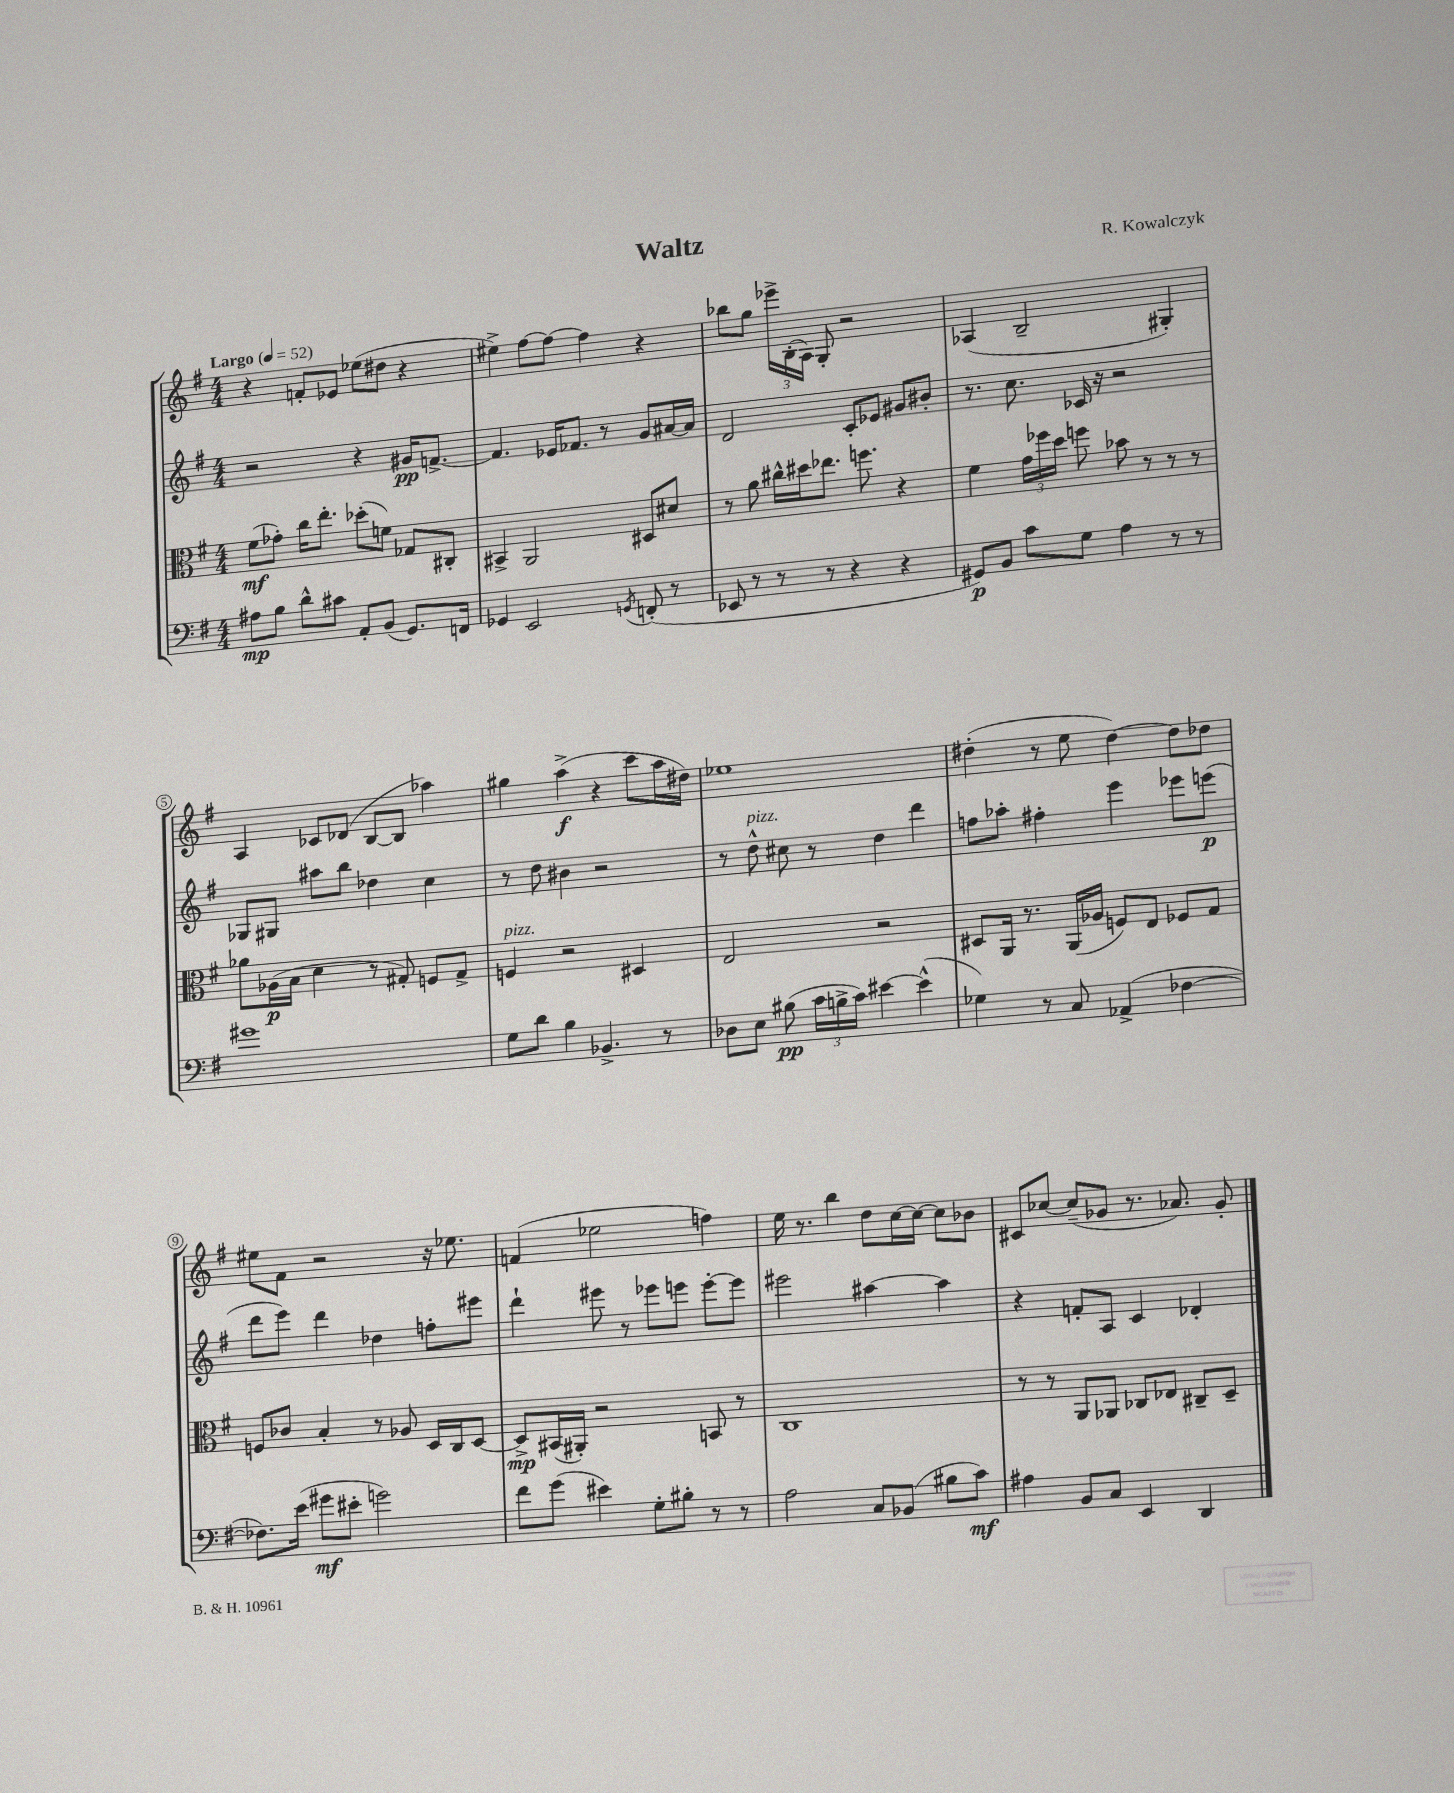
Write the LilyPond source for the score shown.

\header { title = "Waltz" composer = "R. Kowalczyk" }
<<
\new StaffGroup <<
\new Staff = "s0" {
    \clef treble \key g \major \numericTimeSignature \time 4/4 \tempo "Largo" 4 = 52
    \autoBeamOff r4 f'8[-. ees'8] ees''8[( dis''8] r4 |
    eis''4->) fis''8[~ fis''8]~ fis''4 r4 |
    bes''8[ g''8] \tuplet 3/2 { ees'''16[-> b16-.( a16]) } g8-. r2 |
    aes4( b2-- gis4-.) |
    a4 ces'8[ des'8]( b8[~ b8] aes''4) |
    gis''4 a''4->\f( r4 c'''8[ a''16 dis''16]) |
    ees''1 |
    dis''4-.( r8 e''8 dis''4~) dis''8[ des''8] |
    eis''8[ fis'8] r2 r16 ees''8. |
    f'4( ees''2 f''4) |
    e''16 r8. b''4 d''8[ c''16~ c''16]~ c''8[ bes'8] |
    cis'8[ ces''8]~ ces''8[--( ges'8] r8. aes'8.) ges'8-. \bar "|." |
}
\new Staff = "s1" {
    \clef treble \key g \major \numericTimeSignature \time 4/4
    \autoBeamOff r2 r4 gis'16[\pp f'8.]~-> |
    f'4. ees'16[ fes'8.] r8 g'8[ ais'16~ ais'16] |
    d'2 c'8[-. ees'8] gis'8[ bis'8]-. |
    r8. c''8. ces'16 r16 r2 |
    ges8[ gis8] ais''8[ b''8] des''4 c''4 |
    r8 d''8 bis'4 r2 |
    r8 d''8-^^\markup { \italic "pizz." } cis''8 r8 d''4 d'''4 |
    f''8[ aes''8]-. fis''4-. e'''4 ees'''8[ e'''8]\p( |
    d'''8[ e'''8]) d'''4 des''4 f''8[-. eis'''8] |
    d'''4-! eis'''8 r8 ees'''8[ e'''8] e'''8[~-. e'''8] |
    eis'''2 ais''4~ ais''4 |
    r4 f'8[-. a8] c'4 des'4-. \bar "|." |
}
\new Staff = "s2" {
    \clef alto \key g \major \numericTimeSignature \time 4/4
    \autoBeamOff fis'8[\mf( ges'8]-.) c''16[ e''8.]-. des''8[-.( f'8]) ges8[ cis8]-. |
    bis,4-> a,2 dis8[ dis'8] |
    r8 a'8 cis''16[-^ dis''16 ees''8.] f''8. r4 |
    fis'4 \tuplet 3/2 { g'16[ fes''16 d''16] } f''8 bes'8 r8 r8 r8 |
    aes'8[ aes16\p( b16] d'4 r8 gis8-.) f8[ gis8]-> |
    f4^\markup { \italic "pizz." } r2 dis4 |
    e2 r2 |
    dis8[ a,16] r8. a,16[( aes16] f8[) e8] fes8[ g8] |
    f8[ ces'8] b4-. r8 aes8 d16[ c16 d8]~ |
    d8[->\mp bis,16( ais,16]-.) r2 b,8 r8 |
    c1 |
    r8 r8 a,8[ aes,8] ces8[ ees8] cis8[-- d8]-- \bar "|." |
}
\new Staff = "s3" {
    \clef bass \key g \major \numericTimeSignature \time 4/4
    \autoBeamOff ais8[\mp b8] d'8[-^ cis'8] a,8[-. b,8]( g,8.[) f,16] |
    ges,4 e,2 \acciaccatura { g,8 } f,8-.( r8 |
    ees,8 r8 r8 r8 r4 r4 |
    gis,8[\p) b,8] c'8[ g8] a4 r8 r8 |
    gis'1 |
    g8[ d'8] b4 bes,4.-> r8 |
    des8[ e8] bis8\pp( \tuplet 3/2 { c'16[ b16-> c'16]) } eis'4~ eis'4-^( |
    ges4) r8 c8 aes,4->( fes4~ |
    fes8.[) e'16]( gis'8[\mf eis'8]-. g'2) |
    fis'8[ g'8]( eis'4) g8[-. bis8]-. r8 r8 |
    a2 c8[ bes,8]( bis8[ c'8]\mf) |
    ais4 b,8[ c8] e,4 d,4 \bar "|." |
}
>>
>>
\layout { \context { \Score \override BarNumber.stencil = #(make-stencil-circler 0.1 0.3 ly:text-interface::print) } }
